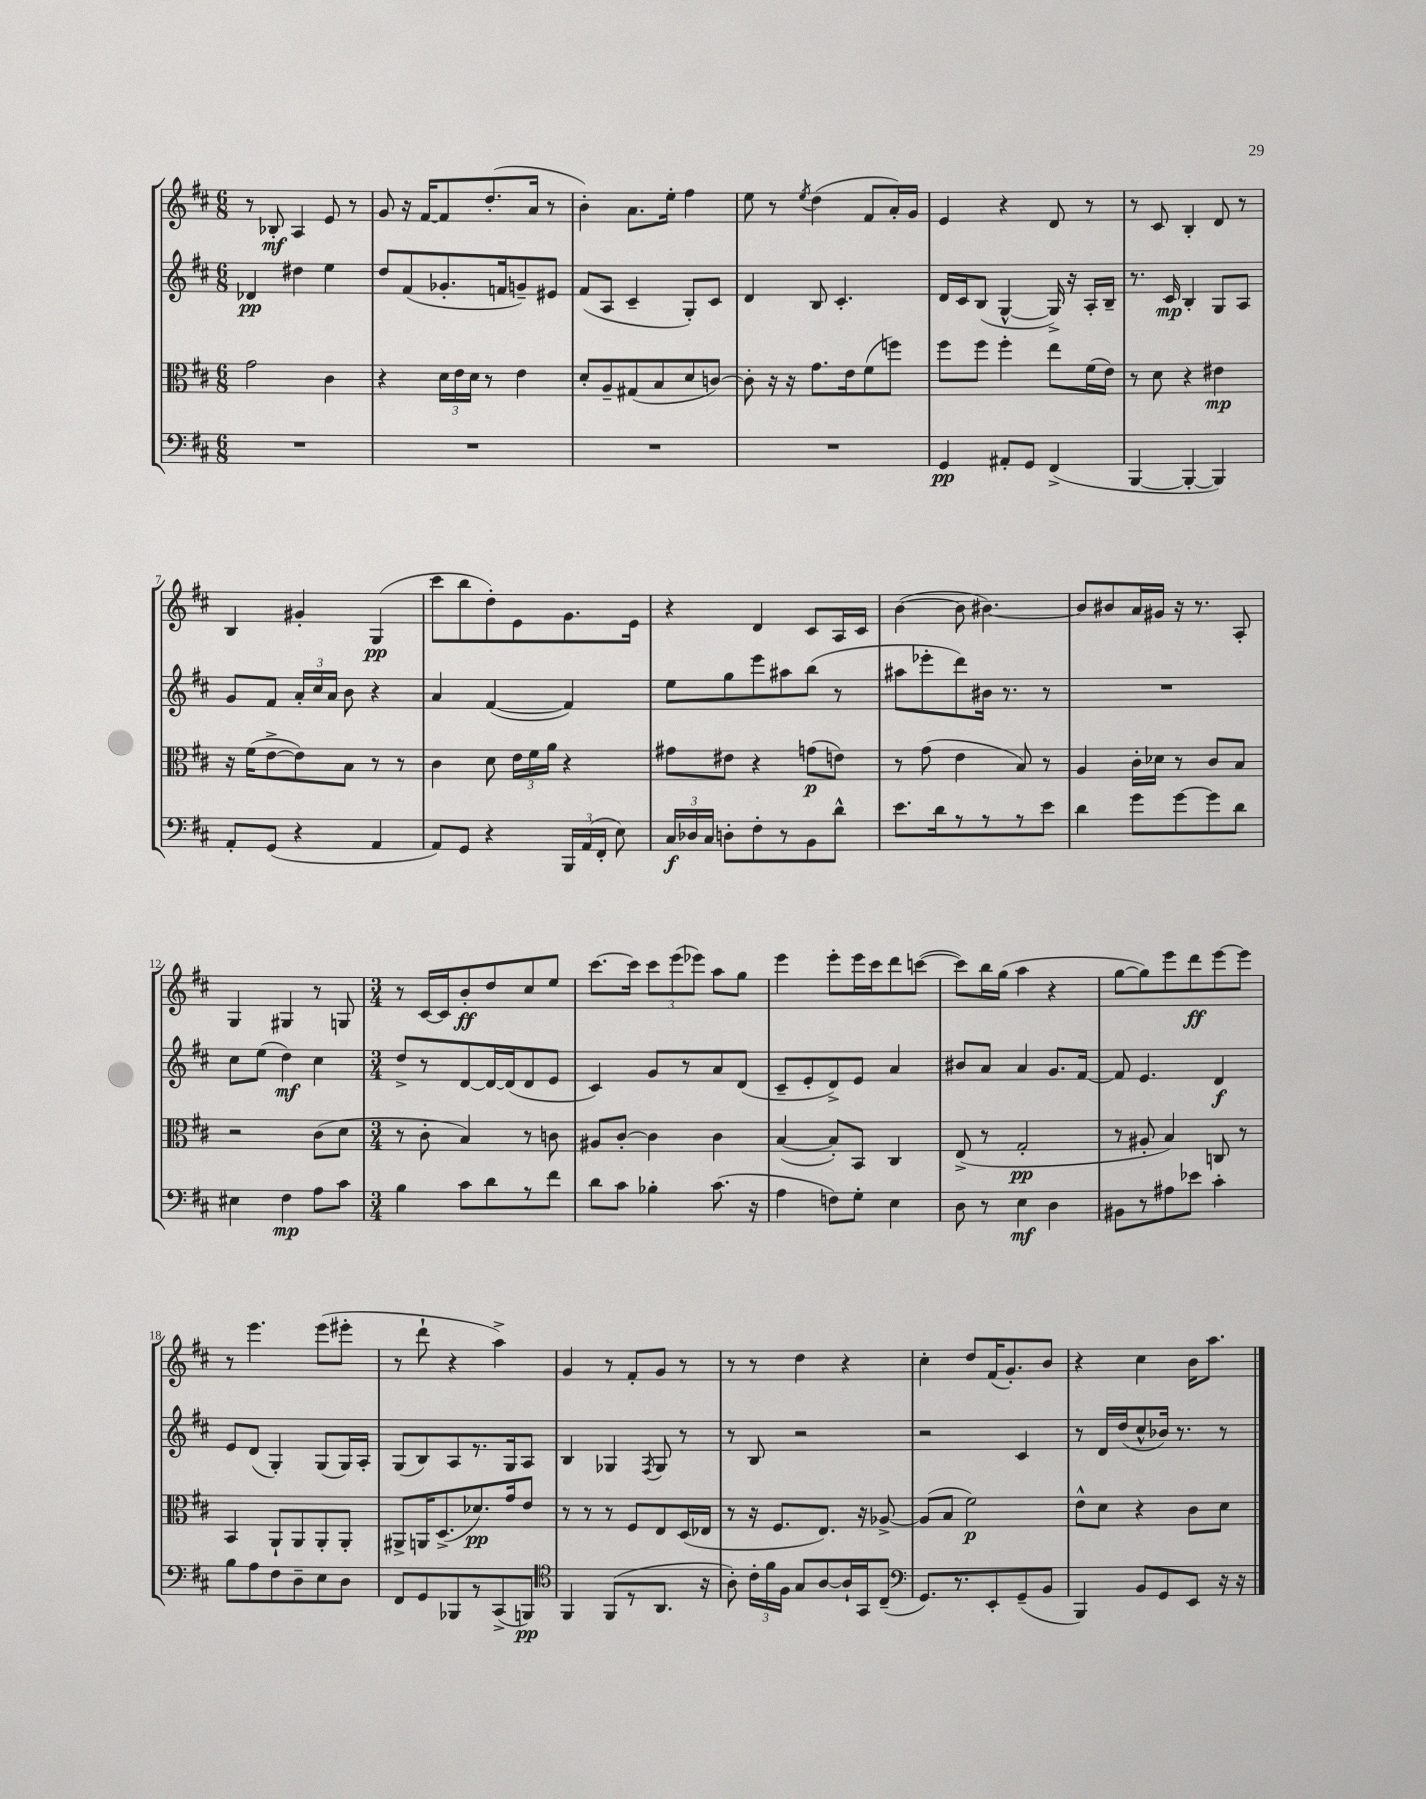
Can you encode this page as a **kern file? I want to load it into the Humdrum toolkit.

**kern	**kern	**kern	**kern
*staff4	*staff3	*staff2	*staff1
*clefF4	*clefC3	*clefG2	*clefG2
*k[f#c#]	*k[f#c#]	*k[f#c#]	*k[f#c#]
*M6/8	*M6/8	*M6/8	*M6/8
2.r	2g	4d-	8r
.	.	.	8B-'
.	.	4dd#	4A
.	4c#	4ee	8e
.	.	.	8r
=	=	=	=
2.r	4r	8dd	8g
.	.	(8f#	16r
.	.	.	[16f#
.	24d	8.g-'	8f#]
.	24e	.	.
.	24d	.	.
.	8r	.	(8.dd'
.	.	16f	.
.	4e	8g~)	.
.	.	.	16a
.	.	8e#	8r
=	=	=	=
2.r	8d'	(8f#	4b')
.	8A~	8A	.
.	(8G#	4c#~	8.a
.	8B	.	.
.	.	.	16ee'
.	8d	8G')	4ff#
.	[8c)	8c#	.
=	=	=	=
2.r	8c']	4d	8ee
.	16r	.	8r
.	16r	.	.
.	.	.	8qee
.	8.g	8B	(4dd
.	.	4.c#'	.
.	16e	.	.
.	(8f#	.	8f#
.	8ff)	.	16a')
.	.	.	16g
=	=	=	=
4GG	8ff#	16d	4e
.	.	16c#	.
.	8ff#	(8B	.
8AA#'	4ff#'	[4G^^	4r
8GG	.	.	.
(4FF#^	8ee	16G^])	8d
.	.	16r	.
.	(16f#	16A'	8r
.	16e)	16B~	.
=	=	=	=
[4BBB	8r	8.r	8r
.	8d	.	8c#
.	.	16c#	.
4BBB'_	4r	4B'	4B'
4BBB])	4e#	8G	8d
.	.	8A	8r
=	=	=	=
8AA'	16r	8g	4B
.	(16f#	.	.
(8GG	[8e^	8f#	.
4r	8e])	24a'	4g#'
.	.	24cc#	.
.	.	24a	.
.	8B	8b	.
4AA	8r	4r	(4G
.	8r	.	.
=	=	=	=
8AA)	4c#	4a	8ccc#
8GG	.	.	8bb
4r	8d	([4f#	8dd')
.	24e	.	8e
.	24f#	.	.
.	24a	.	.
24BBB	4r	4f#])	8.g
(24AA	.	.	.
24FF#'	.	.	.
8E)	.	.	.
.	.	.	16e
=	=	=	=
24C#	8g#	8ee	4r
24D-	.	.	.
24C#	.	.	.
8D'	8e#	8gg	.
8F#'	4r	8eee	4d
8r	.	8aa#	.
8BB	(8g	(8bb	8c#
8d^^	8e)	8r	16A
.	.	.	16c#
=	=	=	=
8.e	8r	8aa#	([4b
.	(8g	8eee-'	.
16d	.	.	.
8r	4e	8ddd)	8b]
8r	.	16b#	[4.b#)
.	.	8.r	.
8r	8B)	.	.
8e	8r	8r	.
=	=	=	=
4d	4A	2.r	8b#]
.	.	.	8b#
8g	16c#'	.	16a
.	16d-	.	16g#
[8g	8r	.	16r
.	.	.	8.r
8g]	8c#	.	.
8d	8B	.	8A'
=	=	=	=
4E#	2r	8cc#	4G
.	.	(8ee	.
4F#	.	4dd)	4G#
8A	(8c#	4cc#	8r
8c#	8d	.	8G
=	=	=	=
*M3/4	*M3/4	*M3/4	*M3/4
4B	8r	8dd^	8r
.	8c#'	8r	[16c#
.	.	.	16c#]
8c#	4B)	[8d	8b'
8d	.	16d_	8dd
.	.	(16d]	.
8r	8r	8d	8cc#
8f#	8c	8e	8ee
=	=	=	=
8d	8A#	4c#)	[8.ccc#
8c#	[8c#'	.	.
.	.	.	16ccc#]
4B-'	4c#]	8g	12ccc#
.	.	.	(12eee
.	.	8r	.
.	.	.	12eee-)
(8.c#	4c#	8a	8aa
.	.	(8d	8gg
16r	.	.	.
=	=	=	=
4A	([4B	8c#~	4eee
.	.	8e'	.
8F)	8B'])	8d^)	8eee'
8G'	8BB	8e	16eee
.	.	.	16ccc#
4E	4C#	4a	8ddd
.	.	.	([8ccc
=	=	=	=
8D	(8E^	8b#	8ccc])
8r	8r	8a	16bb
.	.	.	(16gg
4E	2G'	4a	4aa
4D	.	8.g	4r
.	.	[16f#	.
=	=	=	=
8BB#	8r	8f#]	[8gg
8r	8A#'	4.e	8gg])
8A#	4B)	.	8eee
8e-	.	.	8ddd
4c#'	8C	4d	[8eee
.	8r	.	8eee]
=	=	=	=
8B	4BB	8e	8r
8A	.	(8d	4.eee
8F#	8AA`	4G')	.
8D~	8AA	.	.
8E	8AA'	(8G	(8eee
8D	8AA'	16G)	8eee#'
.	.	16A'	.
=	=	=	=
8FF#	8AA#^	(8G	8r
8GG	16AA	8B)	8ddd`
.	(8.D^	.	.
8BBB-	.	8A	4r
8r	8.d-)	8.r	.
(8CC#^	.	.	4aa^)
.	16g	16G	.
8BBB)	8e	8A	.
=	=	=	=
*clefC4	*	*	*
4FF#	8r	4B	4g
.	8r	.	.
(8FF#	8r	4G-	8r
8r	8F#	.	8f#'
.	.	8qF#	.
8.AA	8E	8G-	8g
.	(16D	8r	8r
16r	16E-	.	.
=	=	=	=
8A')	8r	8r	8r
24c#'	16r	8B	8r
24f#	.	.	.
.	8.F#	.	.
24F#	.	.	.
8G	.	2r	4dd
[8A	8.E)	.	.
16A`]	.	.	4r
16GG	16r	.	.
(8C#~	[8A-^	.	.
=	=	=	=
*clefF4	*	*	*
8.GG)	(8A-]	2r	4cc#'
.	8B	.	.
8.r	.	.	.
.	2f#)	.	8dd
8EE'	.	.	(16f#
.	.	.	8.g')
(8GG~	.	4c#	.
8BB	.	.	8b
=	=	=	=
4BBB)	8e^^	8r	4r
.	8d	16d	.
.	.	(16dd	.
8BB	4r	8cc#^^	4cc#
8GG	.	16b-)	.
.	.	8.r	.
8EE	8c#	.	16b
.	.	.	8.aa
16r	8d	8r	.
16r	.	.	.
==	==	==	==
*-	*-	*-	*-
